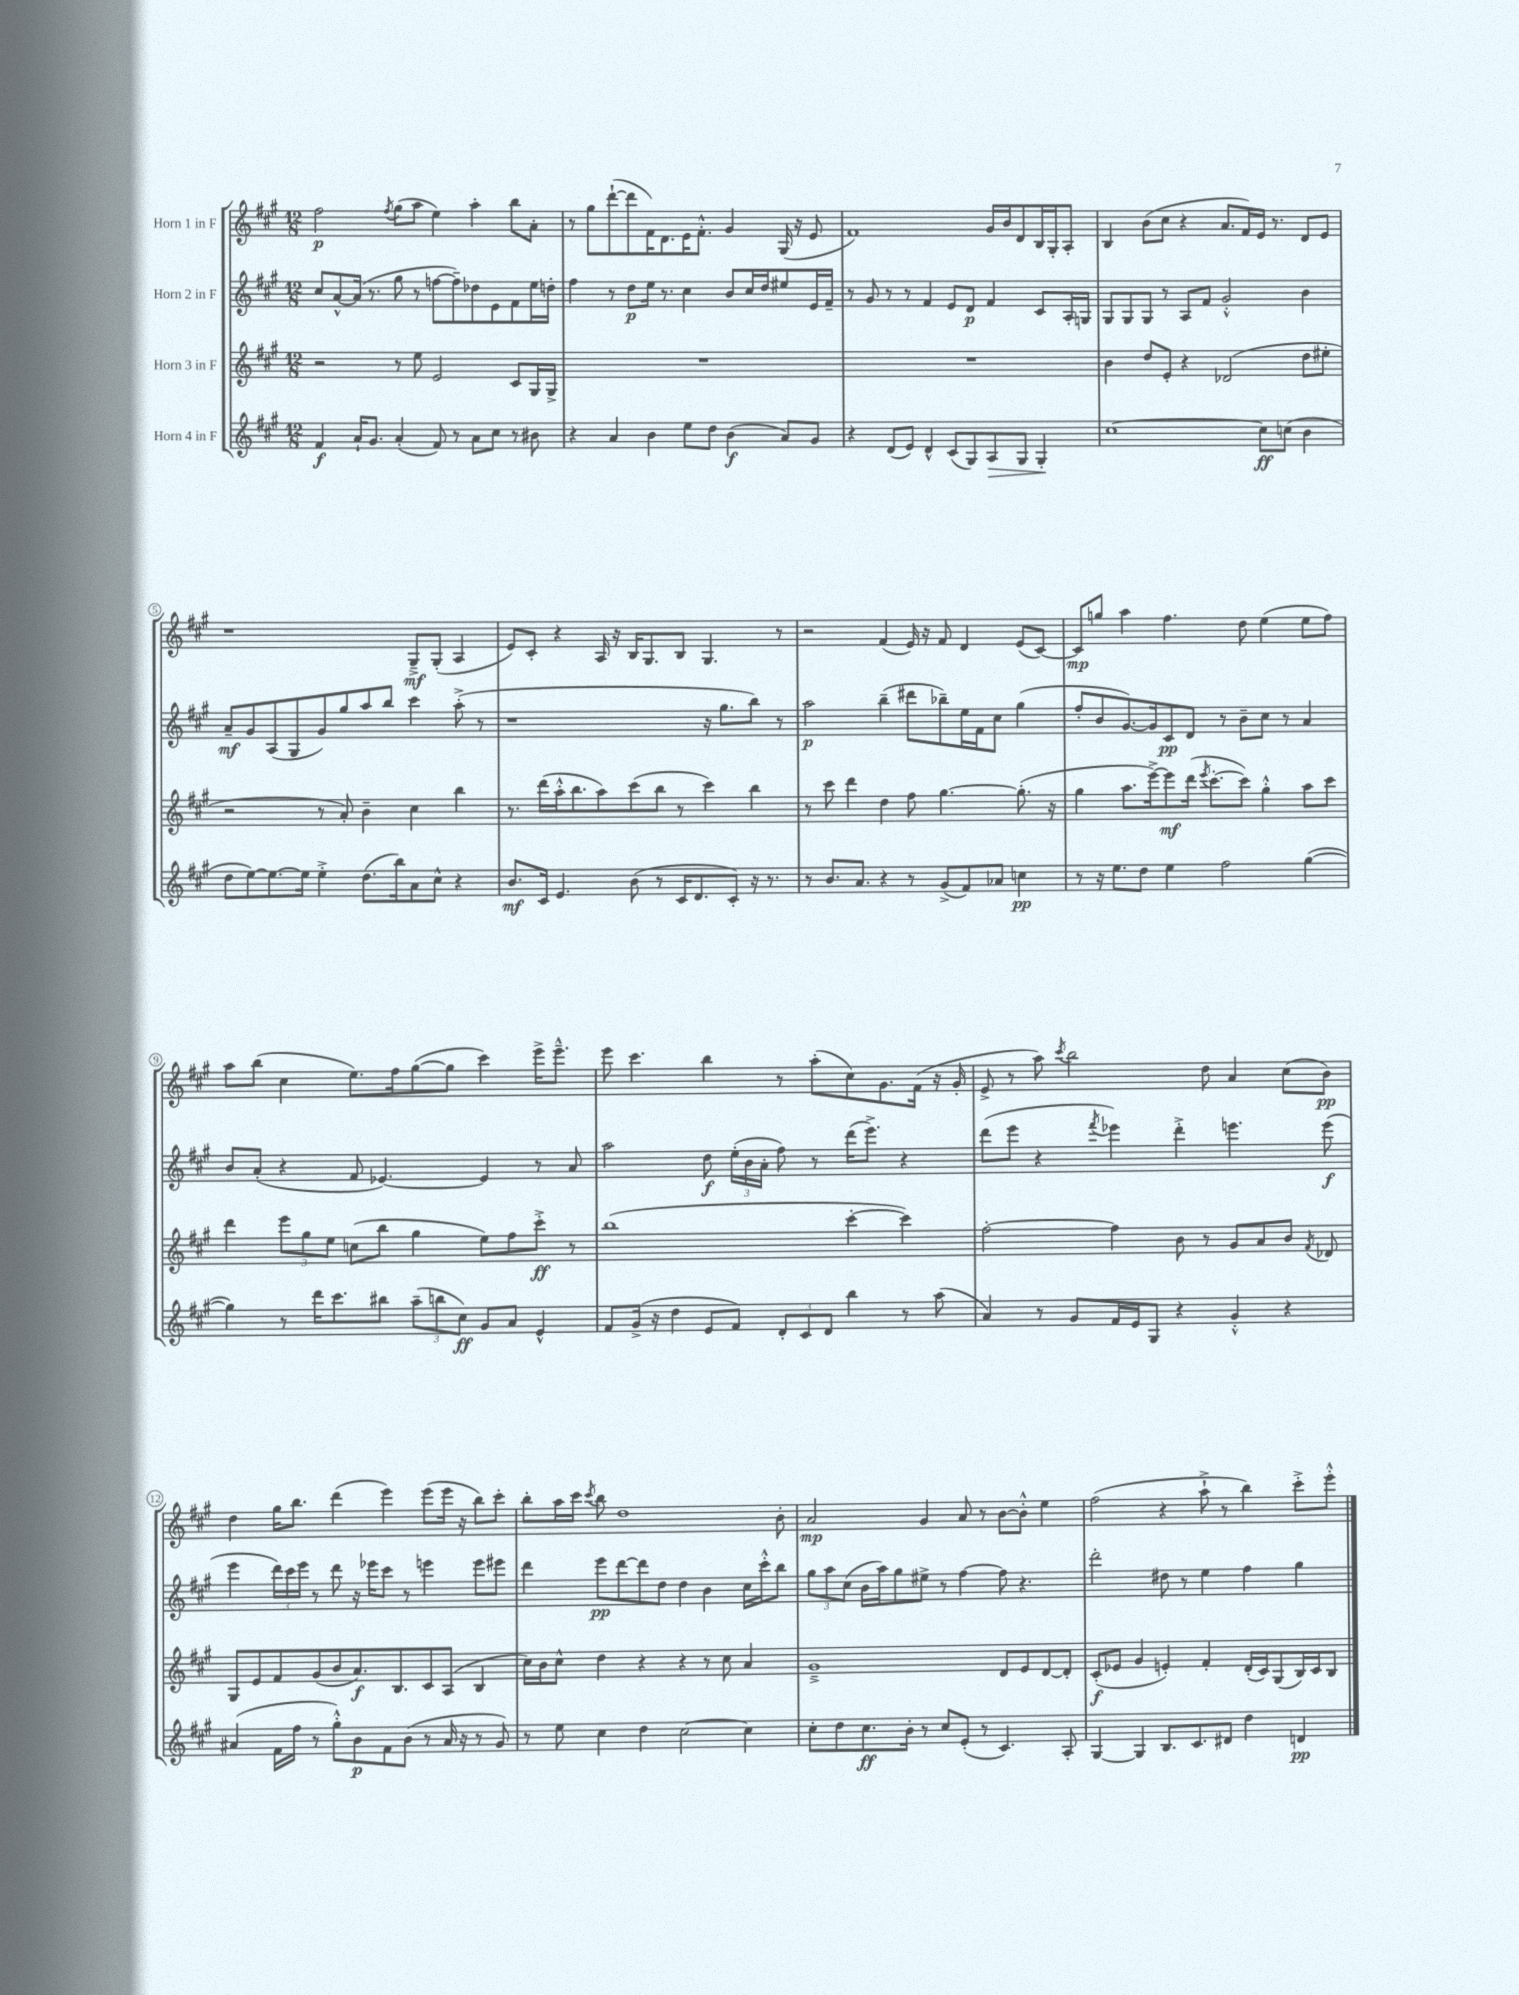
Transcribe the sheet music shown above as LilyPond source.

<<
\new StaffGroup <<
\new Staff = "s0" \with { instrumentName = "Horn 1 in F" } {
    \clef treble \key a \major \numericTimeSignature \time 12/8
    \autoBeamOff fis''2\p \acciaccatura { fis''8 } gis''8[( a''8] e''4) a''4-. b''8[ a'8]-. |
    r8 gis''8[ d'''8~-!( d'''8 fis'16) d'8. e'16 fis'8.]-.-^ gis'4 gis16( r16 e'8 |
    fis'1) gis'16[ b'16 d'8 b16 gis16-. a8]-. |
    b4 b'8[( cis''8] r4 a'8.[ fis'16) e'16] r8. d'8[ e'8] |
    r1 gis8[--->\mf gis8]-.( a4 |
    e'8[) cis'8]-. r4 a16 r16 b16[ gis8. b8] gis4. r8 |
    r2 fis'4( e'16) r16 fis'8 d'4 e'8[( cis'8]~) |
    cis'8[\mp g''8] a''4 fis''4. d''8 e''4( e''8[ fis''8]) |
    a''8[ b''8]( cis''4 e''8.[) fis''16 gis''8~( gis''8] cis'''4) e'''16[-> e'''8.]---^ |
    e'''8 cis'''4. b''4 r8 a''8[-.( cis''8) gis'8. fis'16]( r16 gis'16-. |
    e'8-> r8 a''8) \acciaccatura { cis'''8 } b''2 d''8 a'4 cis''8[( b'8]\pp) |
    d''4 gis''16[ b''8.] d'''4( e'''4) e'''8[( e'''16] r16 b''8[) cis'''8]-. |
    b''8[-. a''16 cis'''16] \acciaccatura { cis'''8 } b''8 d''1 b'8-. |
    a'2\mp gis'4 a'8 r8 b'8[~ b'8]-.-^ e''4 |
    fis''2( r4 a''8-!-> r8 b''4) cis'''8[-.-> e'''8]-.-^ \bar "|." |
}
\new Staff = "s1" \with { instrumentName = "Horn 2 in F" } {
    \clef treble \key a \major \numericTimeSignature \time 12/8
    \autoBeamOff cis''8[ a'8~-^ a'16]( r8. gis''8 r8 f''8[~ f''8--) des''8 e'8 fis'8 e''16 d''16]-. |
    fis''4 r8 d''8[\p e''16] r8. cis''4 b'8[ cis''16 d''16 eis''8 e'16 fis'16]-- |
    r8 gis'8 r8 r8 fis'4 e'8[ d'8]\p fis'4 cis'8[ a16-. g16] |
    gis8[ gis8 gis8] r8 a8[ fis'8] gis'2-.-^ b'4 |
    a'8[--\mf gis'8 a8( gis8 gis'8) gis''8 a''8 b''8] cis'''4 a''8-.->( r8 |
    r1 r16 gis''8.[ b''8]) r8 |
    a''2\p b''4--( dis'''8[ bes''8--) e''16 fis'16 cis''8] gis''4( |
    fis''8[-. b'8 gis'8.~) gis'16 cis'8\pp d'8] r8 b'8[-- cis''8] r8 a'4 |
    b'8[ a'8]-.( r4 fis'8 ees'4.~) ees'4 r8 a'8 |
    a''2 d''8\f \tuplet 3/2 { e''16[-.( b'16 a'16]-. } fis''8) r8 d'''16[( e'''8.]->) r4 |
    d'''8[( e'''8] r4 \acciaccatura { fis'''8 } ees'''4) d'''4-.-> e'''4. e'''8\f( |
    e'''4 \tuplet 3/2 { d'''16[) cis'''16 e'''16] } r8 d'''8 r16 ees'''16[ cis'''8] r8 e'''4 e'''8[ eis'''8] |
    d'''4 e'''8[\pp d'''8~ d'''8 d''8] d''4 b'4 cis''16[ cis'''16-.-^ b''8] |
    \tuplet 3/2 { gis''8[ a''8 cis''8]( } b'16[ a''16) gis''8 eis''8]-> r8 fis''4~ fis''8 r4. |
    d'''2-. dis''8 r8 e''4 fis''4 gis''4 \bar "|." |
}
\new Staff = "s2" \with { instrumentName = "Horn 3 in F" } {
    \clef treble \key a \major \numericTimeSignature \time 12/8
    \autoBeamOff r2 r8 e''8 e'2 cis'8[ gis16 gis16]-> |
    R1. |
    R1. |
    b'4 d''8[ e'8]-. r4 des'2( d''8[ eis''8]-. |
    r2 r8 a'8-.) b'4-- cis''4 b''4 |
    r8. d'''16[( a''16-.-^ b''8. a''8) cis'''8( b''8] r8 cis'''4) b''4 |
    r8 cis'''8 d'''4 d''4 fis''8 gis''4.~ gis''8.-.( r16 |
    gis''4 a''8.[ e'''16~->) e'''8\mf d'''16]( \acciaccatura { e'''8 } cis'''8.[~-. cis'''8]) gis''4-.-^ a''8[ cis'''8] |
    d'''4 \tuplet 3/2 { e'''8[ gis''8 e''8] } c''8[( b''8] gis''4 e''8[) fis''8 cis'''8]-.->\ff r8 |
    b''1( cis'''4~-. cis'''4) |
    fis''2~-. fis''4 b'8 r8 gis'8[ a'8 b'8] \acciaccatura { fis'8 } des'8 |
    gis8[ e'8 fis'8 gis'8( b'8 a'8.\f) b8. cis'8 a8]( b4 |
    cis''16[) b'16 cis''8]-^ d''4 r4 r4 r8 cis''8 a'4 |
    gis'1---> d'8[ e'8 d'8~ d'8]-. |
    cis'8[-.\f( ees'8] gis'4 e'4-.) fis'4-. d'16[-.( cis'16) gis8( b16) cis'16 b8] \bar "|." |
}
\new Staff = "s3" \with { instrumentName = "Horn 4 in F" } {
    \clef treble \key a \major \numericTimeSignature \time 12/8
    \autoBeamOff fis'4\f a'16[-! gis'8.] a'4-.( fis'8) r8 a'8[ cis''8] r8 bis'8 |
    r4 a'4 b'4 e''8[ d''8] b'4\f( a'8[) gis'8] |
    r4 d'8[( e'8]) d'4-^ cis'8[( gis8) a8\> gis8] gis4-.\! |
    cis''1~ cis''8[\ff c''8]( b'4 |
    d''8[ e''8~) e''8.~ e''16] e''4-.-> d''8.[( b''16) a'8 cis''8]-^ r4 |
    b'8.[\mf cis'16] e'4. b'8( r8 cis'16[ d'8. cis'8]-.) r16 r8. |
    r8 b'8.[ a'8.] r4 r8 gis'8[->( fis'8) aes'8] c''4\pp |
    r8 r16 e''8.[ d''8] e''4 fis''2 gis''4~( |
    gis''4) r8 d'''16[ cis'''8. bis''8] \tuplet 3/2 { a''8[--( b''8 cis''8]\ff) } gis'8[ a'8] e'4-^ |
    fis'8[ gis'16]->( r16 d''4 e'8[ fis'8]) \tuplet 3/2 { d'8[-. cis'8 d'8] } b''4 r8 a''8( |
    a'4) r8 gis'8[ fis'16 e'16 gis8] r4 gis'4-.-^ r4 |
    ais'4( fis'16[ fis''16] r8 gis''8[-.-^) b'8\p fis'8 b'8]( r8 ais'16 r16 r8 gis'8) |
    r8 e''8 cis''4 d''4 cis''2~ cis''4 |
    cis''8[-. d''8 cis''8.\ff b'16]-. r8 cis''8[ e'8]-.( r8 cis'4.) a8-. |
    gis4~ gis4 b8.[ cis'8. dis'8] d''4 d'4\pp \bar "|." |
}
>>
>>
\layout { \context { \Score \override BarNumber.stencil = #(make-stencil-circler 0.1 0.3 ly:text-interface::print) } }
